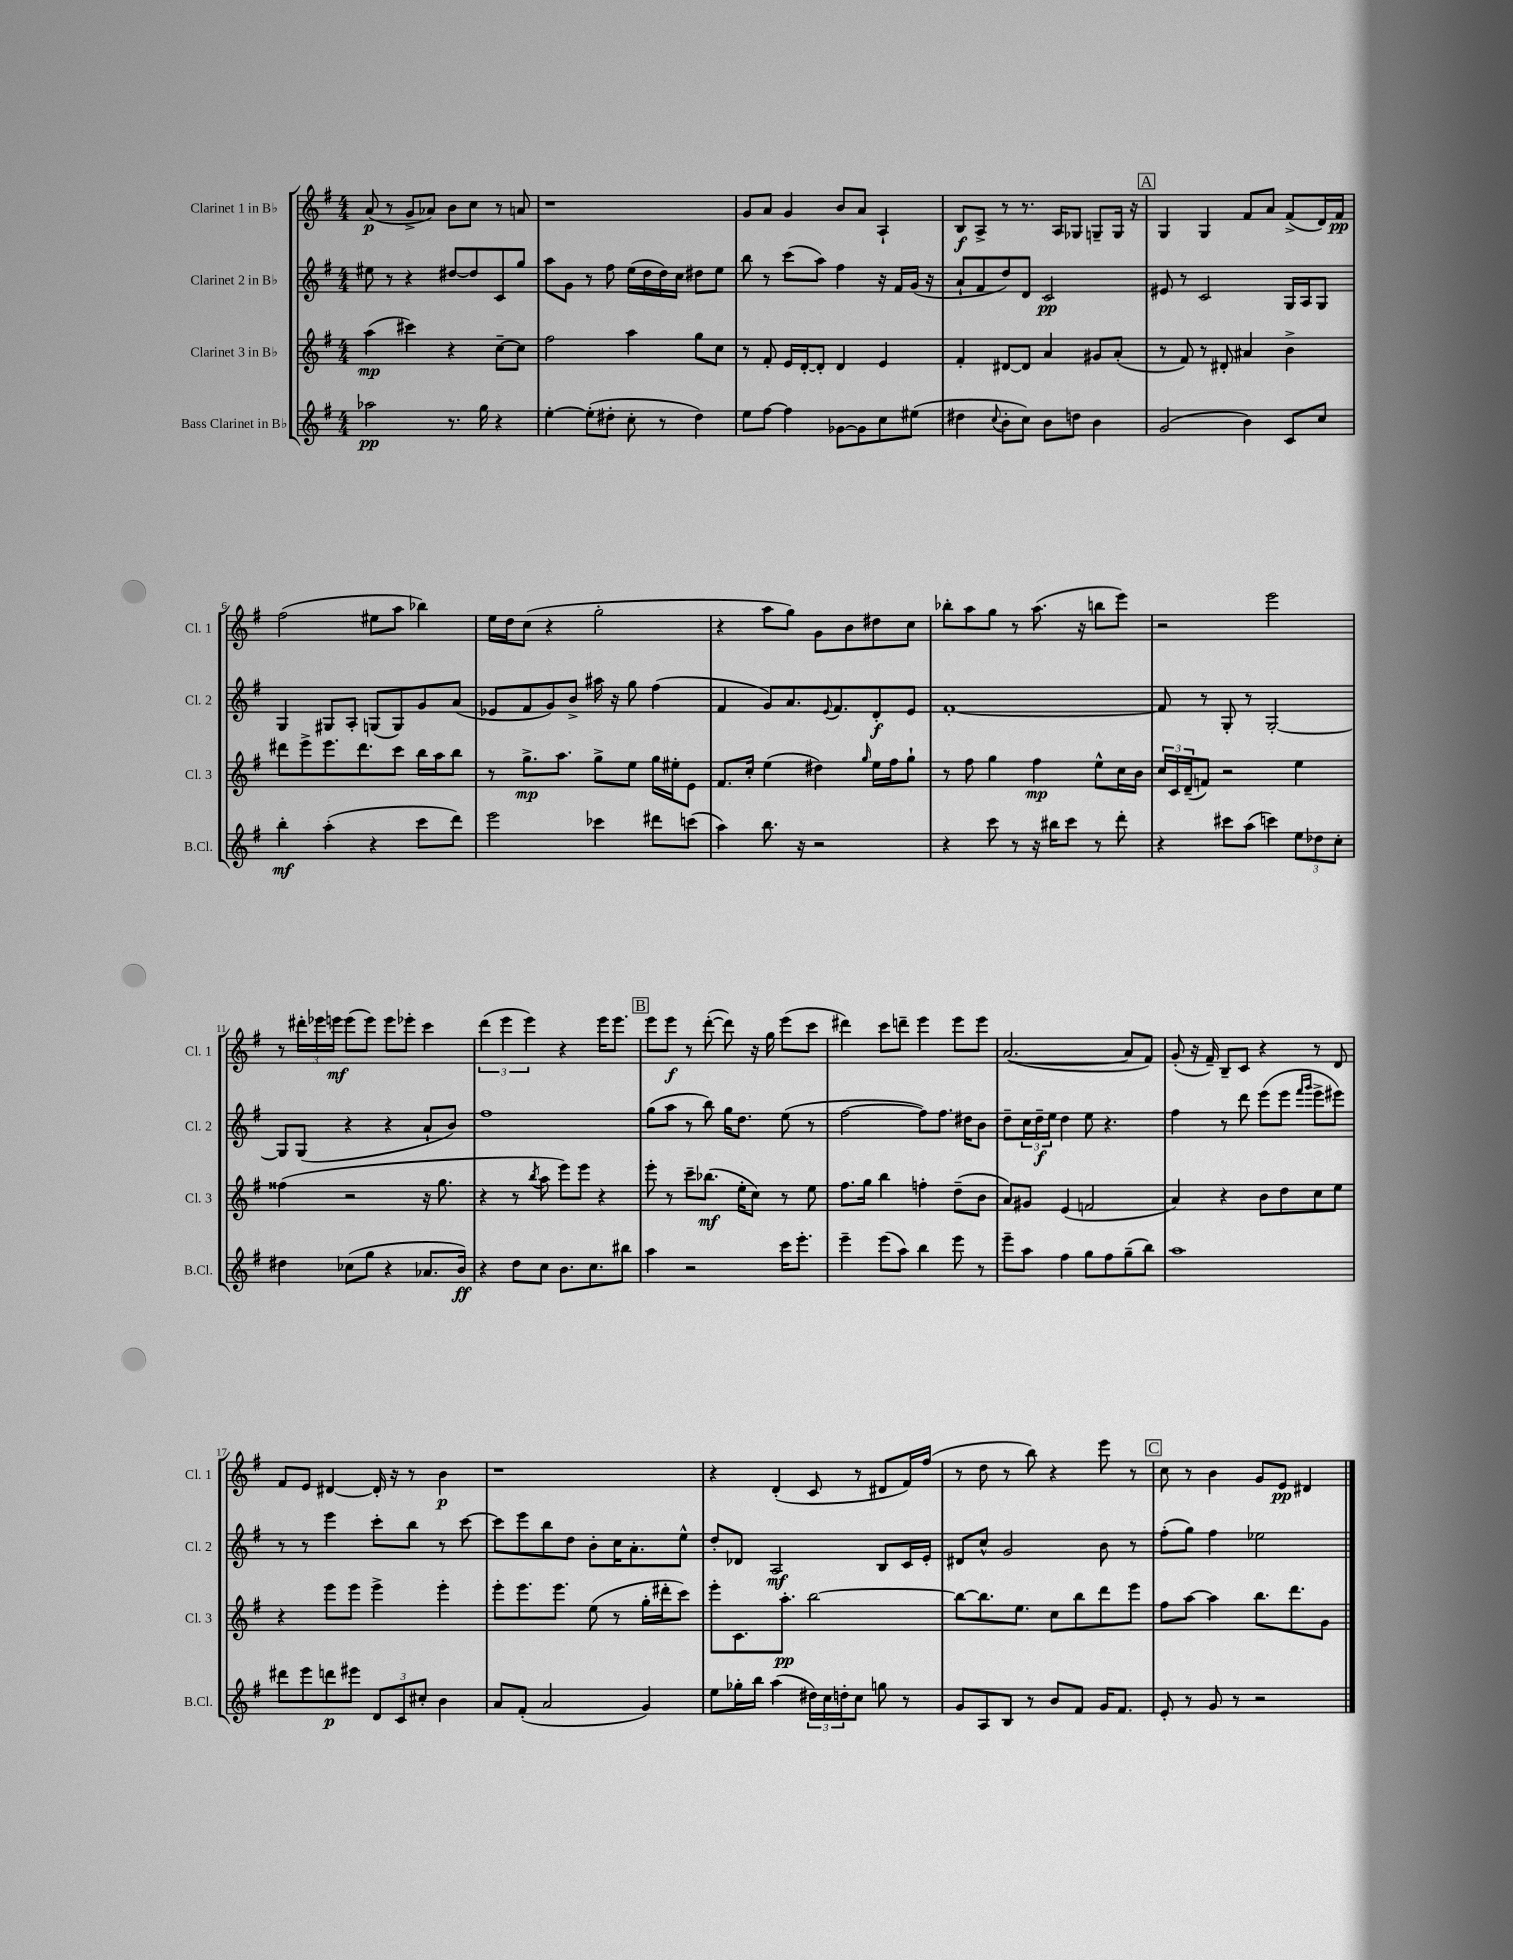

**kern	**kern	**kern	**kern
*staff4	*staff3	*staff2	*staff1
*clefG2	*clefG2	*clefG2	*clefG2
*k[f#]	*k[f#]	*k[f#]	*k[f#]
*M4/4	*M4/4	*M4/4	*M4/4
2aa-\	(4aa\	8ee#\	(8a/
.	.	8r	8r
.	4ccc#\)	4r	8g^/L
.	.	.	8a-/J)
8.r	4r	[8dd#/L	8b\L
.	.	8dd#/]	8cc\J
16gg\	.	.	.
4r	[8cc~\L	8c/	8r
.	8cc\]J	8gg/J	8a/
=	=	=	=
[4ee'\	2ff#\	8aa\L	1r
.	.	8g\J	.
(8ee'\]L	.	8r	.
8dd#'\J	.	8ff#\	.
8cc'\	4aa\	(16ee\LL	.
.	.	16dd\	.
8r	.	16dd\)	.
.	.	16cc\JJ	.
4dd#\)	8gg\L	8dd#\L	.
.	8cc\J	8ee\J	.
=	=	=	=
8ee\L	8r	8bb\	8g/L
[8ff#\J	8f#'/	8r	8a/J
4ff#\]	16e/LL	(8ccc\L	4g/
.	[16d'/J	.	.
.	8d'/]J	8aa\J)	.
[8g-\L	4d/	4ff#\	8b/L
8g-\]	.	.	8a/J
8cc\	4e/	16r	4A`/
.	.	16f#/LL	.
(8ee#\J	.	(16g/JJ	.
.	.	16r	.
=	=	=	=
4dd#\	4f#'/	8a`/L	8B/L
.	.	8f#/	8A^/J
8qqcc/	.	.	.
8b'\L	[8d#/L	8dd/)	8r
8cc\J)	8d#/]J	8d/J	8.r
8b\L	4a/	2c/	.
.	.	.	16A/LK
8dd\J	.	.	8G-/J
4b\	8g#/L	.	8G~/L
.	(8a'/J	.	16G/Jk
.	.	.	16r
=	=	=	=
(2g/	8r	8e#/	4G/
.	8f#/)	8r	.
.	8r	2c/	4G/
.	8d#'/	.	.
4b\)	4a#/	.	8f#/L
.	.	.	8a/J
8c/L	4b^\	16G/LL	(8f#^/L
.	.	16A/J	.
8cc/J	.	8G/J	16d/L)
.	.	.	16f#/JJ
=	=	=	=
4bb'\	8ddd#\L	4G/	(2ff#\
.	8eee^\	.	.
(4aa'\	8.eee\	8G#/L	.
.	.	8A'/J	.
.	8.ddd#\	.	.
4r	.	(8G/L	8ee#\L
.	8ccc\J	8G/)	8aa\J
8ccc\L	16bb\LL	8g/	4bb-\)
.	16aa\J	.	.
8ddd\J)	8bb\J	(8a/J	.
=	=	=	=
2eee\	8r	8e-/L	16ee\LL
.	.	.	16dd\J
.	8.gg^\L	8f#/	(8cc\J
.	.	8g/)	4r
.	8.aa\J	.	.
.	.	8b^/J	.
4ccc-\	8gg^\L	16aa#\	2gg'\
.	.	16r	.
.	8ee\J	8gg\	.
8ddd#\L	16gg\LL	(4ff#\	.
.	16ee#'\J	.	.
(8ccc\J	8e\J	.	.
=	=	=	=
4aa\)	8.f#/L	4f#/	4r
.	16cc'/Jk	.	.
8.bb\	(4ee\	8g/L)	8aa\L
.	.	8.a/	8gg\J)
16r	.	.	.
2r	4dd#\)	.	8g\L
.	.	8qqe/	.
.	.	8.f#/	.
.	.	.	8b\
.	16qqgg/	.	.
.	16ee\LL	8d'/	8dd#\
.	16ff#\J	.	.
.	8gg`\J	8e/J	8cc\J
=	=	=	=
4r	8r	[1f#'	8bb-'\L
.	8ff#\	.	8aa\
8ccc\	4gg\	.	8gg\J
8r	.	.	8r
16r	4ff#\	.	(8.aa\
16bb#\LK	.	.	.
8ccc\J	.	.	.
.	.	.	16r
8r	8ee^^\L	.	8bb\L
8ddd'\	16cc\L	.	8eee\J)
.	16b\JJ	.	.
=	=	=	=
4r	24cc/LL	8f#/]	2r
.	24c/	.	.
.	(24d~/J	.	.
.	8f/J)	8r	.
8ccc#\L	2r	8G'/	.
(8aa\J	.	8r	.
4ccc\)	.	[2G'/	2eee\
12ee\L	4ee\	.	.
12dd-\	.	.	.
12cc'\J	.	.	.
=	=	=	=
4dd#\	(4ff##\	8G/]L	8r
.	.	(8G/J	24ddd#'\LL
.	.	.	24eee-\
.	.	.	24eee\JJ
(8cc-\L	2r	4r	(8eee\L
8gg\J	.	.	8eee\J)
4r	.	4r	8eee\L
.	.	.	8eee-'\J
8.a-/L	16r	8a`/L	4ccc\
.	8.gg\	.	.
.	.	8b/J)	.
16b/Jk)	.	.	.
=	=	=	=
4r	4r	1ff#	(6ddd\
.	.	.	6eee\
8dd\L	8r	.	.
.	.	.	6eee\)
.	8qbb/	.	.
8cc\J	8aa\	.	.
8.b\L	8eee\L)	.	4r
.	8eee\J	.	.
8.cc\	.	.	.
.	4r	.	16eee\LK
.	.	.	8.eee\J
8bb#\J	.	.	.
=	=	=	=
4aa\	8eee'\	(8gg\L	8eee\L
.	8r	8aa\J	8eee\J
2r	8ccc~\L	8r	8r
.	(8.bb-\J	8bb\)	([8ddd'\
.	.	16gg\LK	8ddd\])
.	16ee'\LK	8.dd\J	.
.	8cc\J)	.	16r
.	.	.	16gg\
16ccc\LK	8r	(8ee\	(8eee\L
8.eee'\J	.	.	.
.	8ee\	8r	8ccc\J
=	=	=	=
4eee~\	8.ff#\L	[2ff#\	4ddd#\)
.	16gg\Jk	.	.
(8eee\L	4bb\	.	8ccc\L
8aa\J)	.	.	8ddd~\J
4bb\	4ff'\	8ff#\]L)	4eee\
.	.	8.ff#\J	.
8eee\	(8dd~\L	.	8eee\L
.	.	16dd#\LK	.
8r	8b\J	8b\J	8eee\J
=	=	=	=
8eee~\L	8a/L)	8dd~\L	([2.a/
8aa\J	8g#/J	24cc\L	.
.	.	24dd~\	.
.	.	24ee\JJ	.
4ff#\	(4e/	4dd\	.
8gg\L	2f/	8ee\	.
8ff#\	.	4.r	.
(8gg~\	.	.	8a/]L
8bb\J)	.	.	8f#/J)
=	=	=	=
1aa	4a/)	4ff#\	(8g'/
.	.	.	16r
.	.	.	16f#~/)
.	4r	8r	8B~/L
.	.	8ddd\	8c/J
.	8b\L	(8eee\L	4r
.	8dd\	8eee\J	.
.	.	16qqfff#/LL	.
.	.	16qqggg/JJ	.
.	8cc\	8eee^\L	8r
.	8ee\J	8eee#\J)	8d/
=	=	=	=
8ddd#\L	4r	8r	8f#/L
8eee\	.	8r	8e/J
8ddd\	8eee\L	4eee\	[4d#/
8eee#\J	8eee\J	.	.
12d/L	4eee^\	8ccc'\L	16d#'/]
.	.	.	16r
12c/	.	.	.
.	.	8bb\J	8r
12cc#'/J	.	.	.
4b\	4eee'\	8r	4b\
.	.	[8ccc\	.
=	=	=	=
8a/L	8eee'\L	8ccc\]L	1r
(8f#'/J	8.eee\	8eee\	.
2a/	.	8bb\	.
.	8.eee\J	.	.
.	.	8dd\J	.
.	(8ee\	8b'\L	.
.	8r	16cc\K	.
.	.	8.a'\	.
4g/)	16gg'\LL	.	.
.	16ddd#'\J	.	.
.	8ccc\J)	8ee^^\J	.
=	=	=	=
8ee\L	8eee'\L	8dd'/L	4r
16gg-'\L	8.c\	8d-/J	.
16bb\JJ	.	.	.
(4aa\	.	2A/	(4d'/
.	8.aa'\J	.	.
24dd#\LL)	[2bb\	.	8c/
24cc\	.	.	.
24dd'\J	.	.	.
8cc\J	.	.	8r
8gg\	.	8B/L	8d#/L
8r	.	16c/L	16f#/L)
.	.	16e'/JJ	(16ff#/JJ
=	=	=	=
8g/L	8bb\_L	8d#/L	8r
8A/	8.bb\]	8cc^^/J	8dd\
8B/J	.	2g/	8r
.	8.ee\J	.	.
8r	.	.	8bb\)
8b/L	8cc\L	.	4r
8f#/J	8bb\	.	.
16g/LK	8ddd\	8b\	8eee\
8.f#/J	.	.	.
.	8eee\J	8r	8r
=	=	=	=
8e'/	8ff#\L	(8ff#'\L	8cc\
8r	[8aa\J	8gg\J)	8r
8g/	4aa\]	4ff#\	4b\
8r	.	.	.
2r	8.bb\L	2ee-\	8g/L
.	.	.	8e/J
.	8.ddd\	.	.
.	.	.	4d#/
.	8g\J	.	.
==	==	==	==
*-	*-	*-	*-
